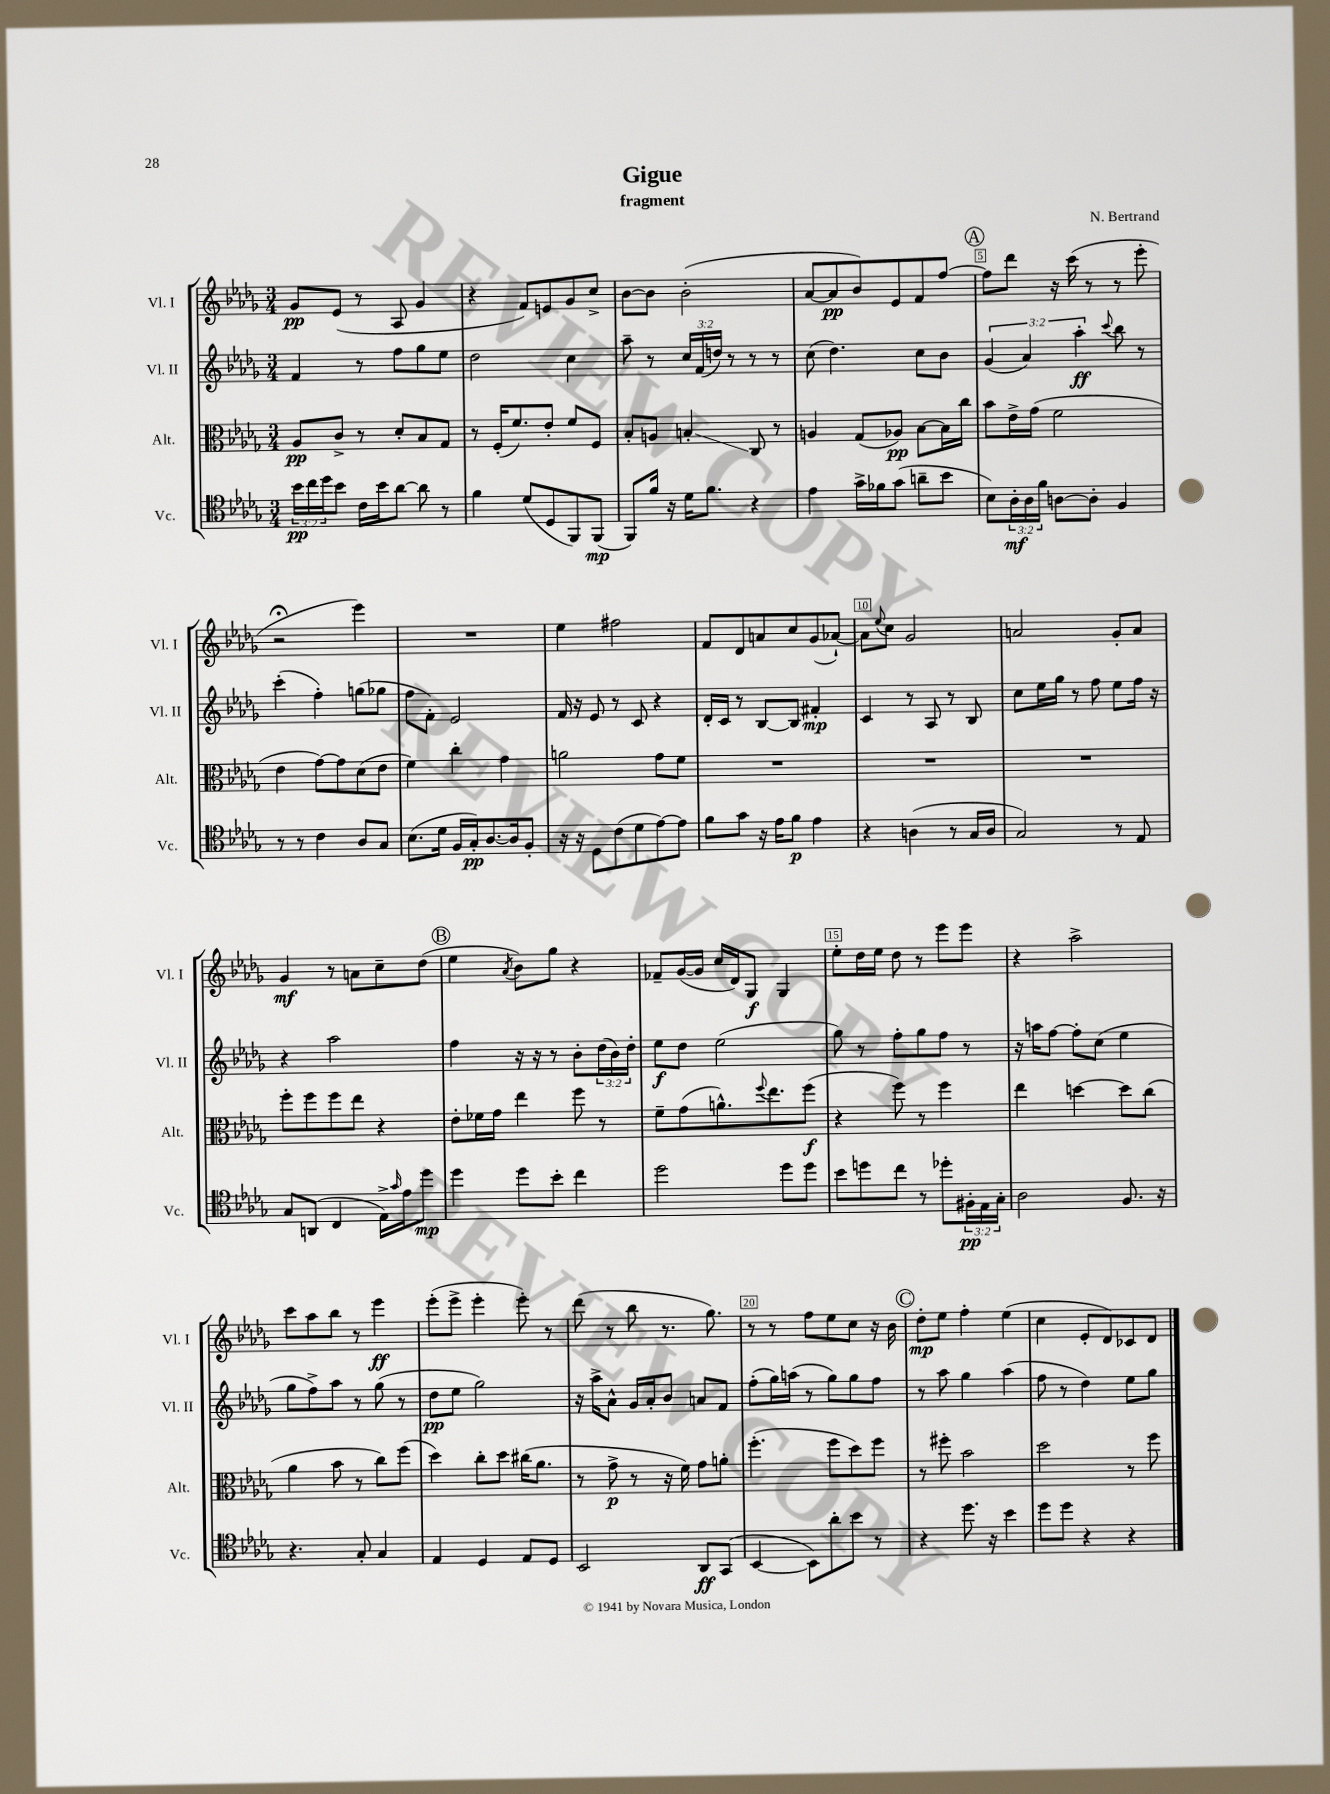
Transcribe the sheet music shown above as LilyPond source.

\header { title = "Gigue" composer = "N. Bertrand" subtitle = "fragment" }
<<
\new StaffGroup <<
\new Staff = "s0" \with { instrumentName = "Vl. I" shortInstrumentName = "Vl. I" } {
    \clef treble \key des \major \numericTimeSignature \time 3/4
    ges'8\pp ees'8( r8 aes8 ges'4 |
    r4 f'8) e'8 ges'8 c''8-> |
    bes'8~ bes'8 bes'2-.( |
    aes'8~ aes'8\pp bes'8) ees'8 f'8 f''8~ |
    \mark \markup { \circle "A" } f''8 des'''8 r16 c'''16( r8 r8 ees'''8-. |
    r2\fermata ees'''4) |
    R2. |
    ees''4 fis''2 |
    f'8 des'8 a'8 c''8 ges'8( aes'8~-!) |
    aes'8 \appoggiatura { ees''8 } c''8 ges'2 |
    a'2 ges'8-. a'8 |
    ges'4\mf r8 a'8 c''8-- des''8( |
    \mark \markup { \circle "B" } ees''4 \acciaccatura { aes'8 } bes'8) ges''8 r4 |
    fes'8-- ges'16~( ges'16 c''16 des'16) ges8\f ges4 |
    ees''8-. des''16 ees''16 des''8 r8 ees'''8 ees'''8 |
    r4 aes''2-> |
    c'''8 aes''8 bes''8 r8 ees'''4\ff |
    ees'''8-.( ees'''8-> ees'''4-. ees'''8-.) r8 |
    des'''8( r8 bes''8 r8. ges''8.) |
    r8 r8 f''8 ees''8 c''8 r16 bes'16 |
    \mark \markup { \circle "C" } des''8-.\mp ees''8 f''4-. ees''4( |
    c''4 ees'8-. des'8) ces'8 des'8 \bar "|." |
}
\new Staff = "s1" \with { instrumentName = "Vl. II" shortInstrumentName = "Vl. II" } {
    \clef treble \key des \major \numericTimeSignature \time 3/4 \override Staff.TupletNumber.text = #tuplet-number::calc-fraction-text
    f'4 r8 f''8 ges''8 ees''8 |
    des''2 c''4 |
    aes''8-- r8 \tuplet 3/2 { c''16 f'16( d''16) } r8 r8 r8 |
    c''8( des''4.) c''8 bes'8 |
    \mark \markup { \circle "A" } \tuplet 3/2 { ges'4( aes'4) aes''4-.\ff } \appoggiatura { c'''8 } bes''8 r8 |
    c'''4-.( f''4-.) g''8( ges''8 |
    f''8 f'8-.) ees'2 |
    f'16 r16 ees'8 r8 c'8 r4 |
    des'16-. c'16 r8 bes8~ bes8 fis'4-.\mp |
    c'4 r8 aes8 r8 bes8 |
    c''8 ees''16 ges''16 r8 f''8 ees''8 f''16 r16 |
    r4 aes''2 |
    \mark \markup { \circle "B" } f''4 r16 r16 r8 bes'8-. \tuplet 3/2 { des''16( bes'16) des''16-. } |
    ees''8\f des''8 ees''2( |
    ges''8) r8 f''8-. ges''8 f''8 r8 |
    r16 a''16 f''8~ f''8-. c''8( ees''4 |
    ges''8 f''8->) aes''8 r8 ges''8( r8 |
    des''8\pp ees''8 ges''2) |
    r16 aes''16-> aes'8-^ ges'16 aes'16-. bes'8 a'8 f'8 |
    f''8-.( ges''16) a''16( r8 ges''8) ges''8 f''8 |
    \mark \markup { \circle "C" } r8 aes''8 ges''4 aes''4( |
    f''8 r8 des''4) ees''8 ges''8 \bar "|." |
}
\new Staff = "s2" \with { instrumentName = "Alt." shortInstrumentName = "Alt." } {
    \clef alto \key des \major \numericTimeSignature \time 3/4
    aes8\pp c'8-> r8 des'8-. bes8 ges8 |
    r8 f16-.( f'8.) ees'8-. f'8 f8 |
    bes8-. a8 b4-.\glissando c8 r8 |
    a4 ges8( aes8\pp) bes8~ bes16 c''16 |
    \mark \markup { \circle "A" } bes'8 ees'16-> ges'16( f'2 |
    ees'4 ges'8~) ges'8 des'8( ees'8 |
    f'4) c''4-. ges'4 |
    a'2 ges'8 f'8 |
    R2. |
    R2. |
    R2. |
    f''8-. f''8 f''8 ees''8 r4 |
    \mark \markup { \circle "B" } ees'8-. fes'16 ges'16 ees''4 f''8 r8 |
    f'8-- ges'8( a'8.-^) \appoggiatura { f''8 } ees''8. f''8\f( |
    r4 f''8) r8 f''4 |
    ees''4 d''4~ d''8 c''8( |
    aes'4 bes'8 r8 c''8) f''8( |
    des''4) c''8-. des''8 cis''16( aes'8. |
    r8 ges'8->\p r8 r16 f'16) ges'8 a'8-. |
    f''4.-.( f''8 des''8) f''8 |
    \mark \markup { \circle "C" } r8 fis''8-. bes'2 |
    des''2 r8 f''8 \bar "|." |
}
\new Staff = "s3" \with { instrumentName = "Vc." shortInstrumentName = "Vc." } {
    \clef tenor \key des \major \numericTimeSignature \time 3/4 \override Staff.TupletNumber.text = #tuplet-number::calc-fraction-text
    \tuplet 3/2 { bes'16\pp c''16 des''16 } bes'8 c'16 bes'16 aes'8~ aes'8 r8 |
    f'4 des'8( des8 f,8) f,8\mp( |
    f,8) f'16 r16 des'16 f'8. r4 |
    ees'4 ges'16-> fes'16 ges'8( a'8-- bes'8 |
    \mark \markup { \circle "A" } bes8) \tuplet 3/2 { aes16-.\mf aes16 f'16 } a8~ a8-. f4 |
    r8 r8 c'4 aes8 ges8 |
    bes8.( des'16 f16 ges16-.\pp) aes8.~ aes16 f8-. |
    r16 r16 des8 c'8( des'8 ees'8~) ees'8 |
    f'8 ges'8 r16 ees'16 f'8\p ees'4 |
    r4 a4( r8 ges16 a16 |
    ges2) r8 ees8 |
    ges8 a,8( c4 ees16->) \grace { ges'16 } ees'16 des''8\mp |
    \mark \markup { \circle "B" } des''4 des''8 bes'8-. c''4 |
    des''2 des''8 des''8 |
    bes'8 d''8 c''8 r8 des''8-. \tuplet 3/2 { fis16-.\pp ees16 ges16-. } |
    aes2 f8. r16 |
    r4. ges8-. ges4 |
    ees4 des4 ees8 des8 |
    bes,2 aes,8\ff ges,8( |
    bes,4~ bes,8) aes'8-. bes'8 r8 |
    \mark \markup { \circle "C" } r4 des''8. r16 bes'4 |
    des''8 des''8 r4 r4 \bar "|." |
}
>>
>>
\layout { \context { \Score \override BarNumber.break-visibility = ##(#f #t #t) barNumberVisibility = #(every-nth-bar-number-visible 5) \override BarNumber.stencil = #(make-stencil-boxer 0.1 0.3 ly:text-interface::print) } }
